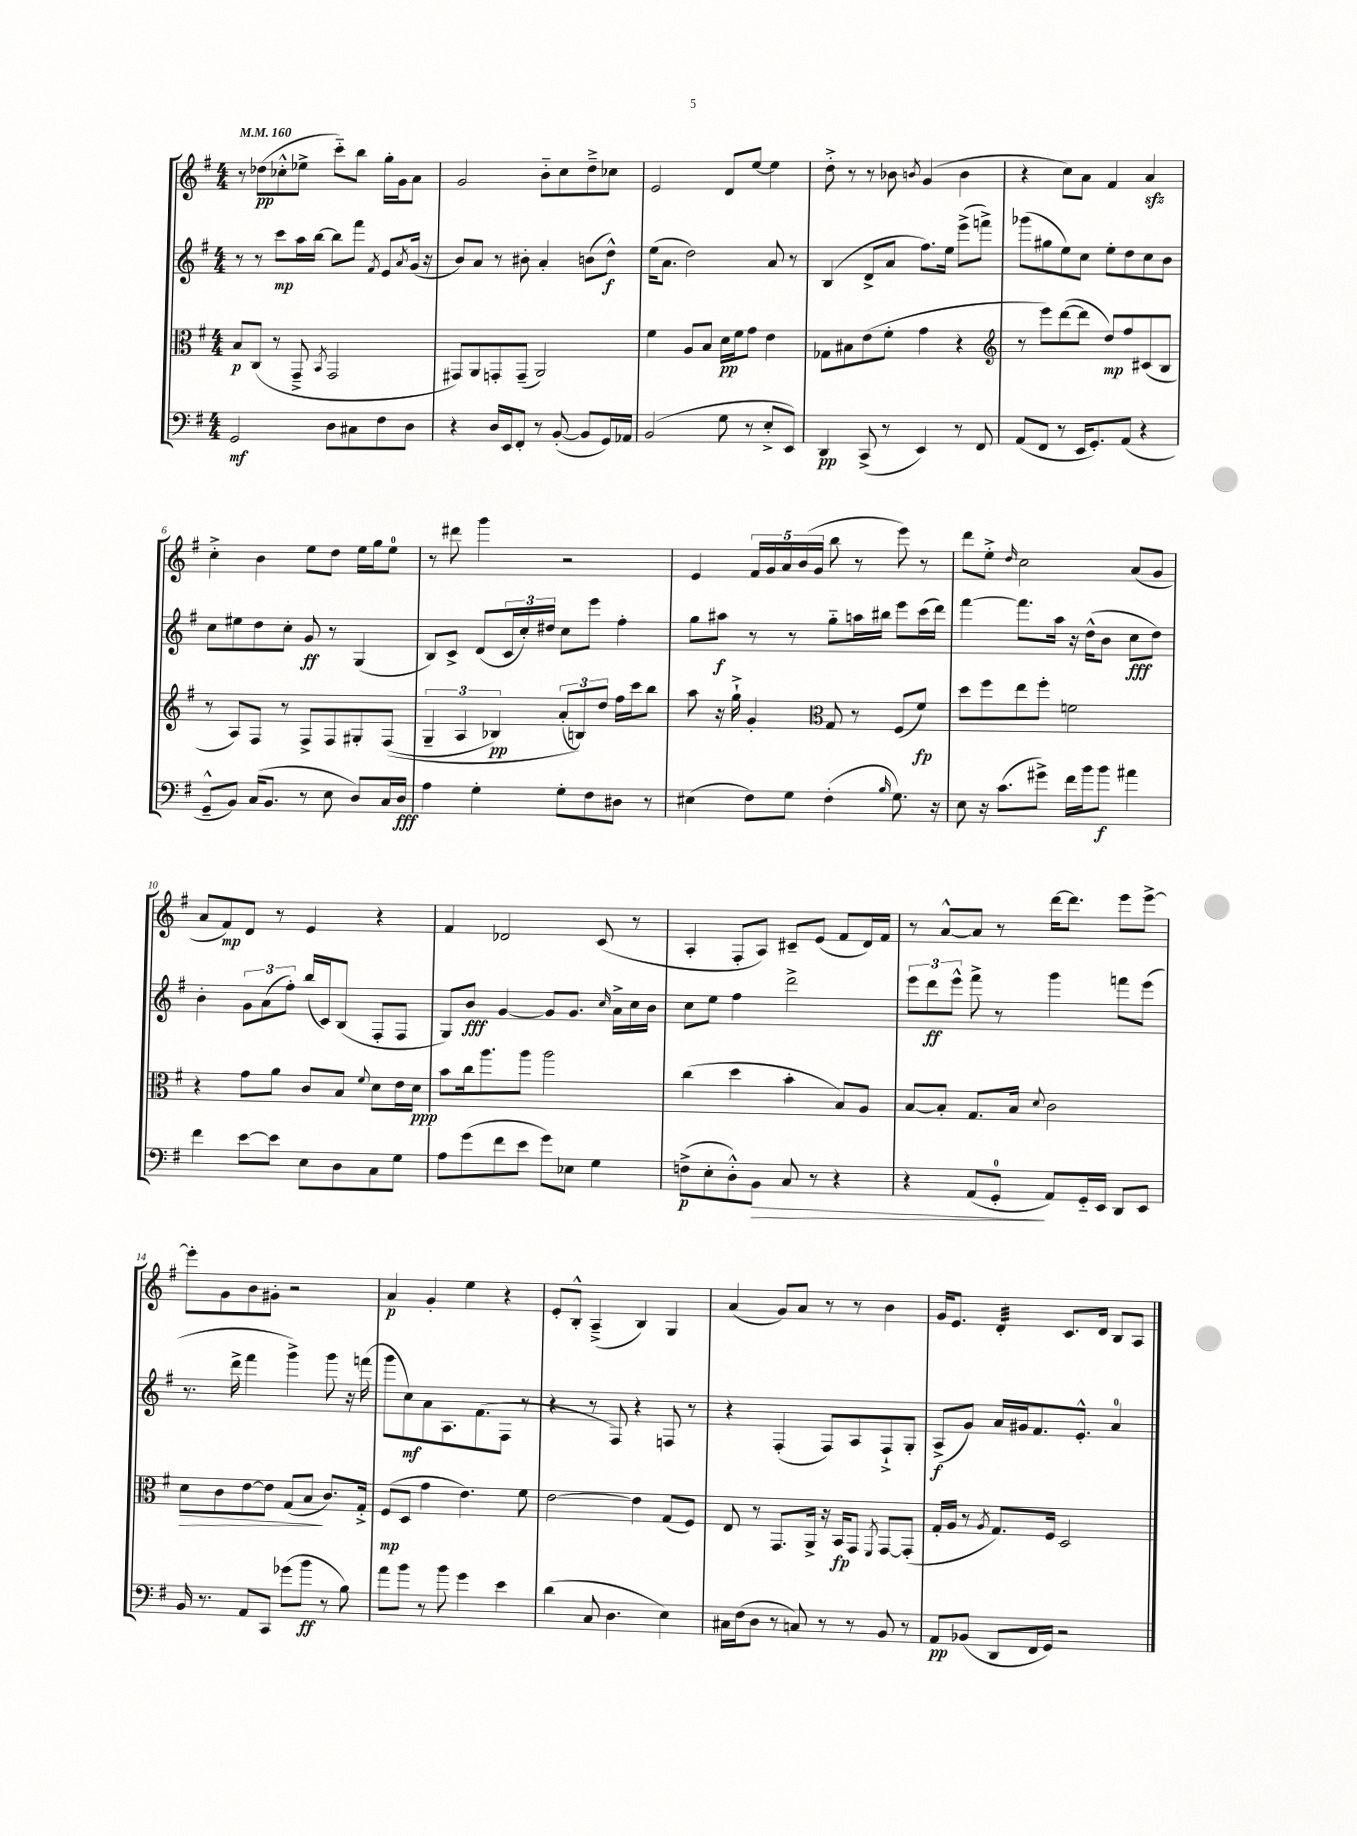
<<
\new StaffGroup <<
\new Staff = "s0" {
    \clef treble \key g \major \numericTimeSignature \time 4/4 \tempo 4 = 160
    r8 des''8\pp( ces''8-.-^ ees''8-> c'''8-_) b''8 g''16-. g'16 a'8 |
    g'2 b'8-_ c''8 d''8---> ces''8 |
    e'2 d'8 e''8~ e''4 |
    d''8-.-> r8 r8 bes'8 \acciaccatura { b'8 } g'4( b'4 |
    r4 c''8) a'8 fis'4 a'4\sfz |
    c''4-.-> b'4 e''8 d''8 e''16 g''16 e''8-0 |
    r8 dis'''8 g'''4 r2 |
    e'4 \tuplet 5/4 { fis'16 g'16 a'16 b'16( g'16 } b''8 r8 e'''8) r8 |
    d'''8 e''8-.-> \grace { d''16 } c''2 a'8( g'8 |
    a'8 fis'8\mp) d'8 r8 e'4 r4 |
    fis'4 des'2 c'8( r8 |
    a4-. fis8-. a8) cis'8-- e'8( fis'8 d'16) fis'16 |
    r8 a'8~-^ a'8 r8 d'''16~ d'''8. e'''8 e'''8~-> |
    e'''8-. g'8 b'8 gis'8-. r2 |
    a'4\p g'4-. e''4 r4 |
    e'8-. b8-.-^ a4--->( b4) g4 |
    a'4( g'8) a'8 r8 r8 b'4 |
    g'16 e'8. d'4:32-. c'8. d'16 b8 a8 \bar "|." |
}
\new Staff = "s1" {
    \clef treble \key g \major \numericTimeSignature \time 4/4
    r8 r8 c'''8\mp a''16 b''16~ b''8 fis'''8 \acciaccatura { fis'8 } e'8 \acciaccatura { a'8 } g'16( r16 |
    b'8) a'8 r8 bis'8-. a'4-. b'8( d''8-^\f) |
    e''16( a'8. d''2) a'8 r8 |
    b4( d'8-> a'8 fis''8.) e''16 e'''8->( f'''8->) |
    ges'''8( gis''8 e''8) c''8 e''8-. d''8 c''8 b'8 |
    c''8 eis''8 d''8 c''8-. g'8\ff r8 g4( |
    b8) c'8-> d'8( \tuplet 3/2 { c'16 c''16-.) dis''16 } c''8 e'''8 fis''4-. |
    g''8 ais''8\f r8 r8 g''8-_ a''16 bis''16 e'''8 c'''16( d'''16) |
    fis'''4~ fis'''8. a''16 r16 d''16-^( b'8 c''8\fff d''8) |
    b'4-. \tuplet 3/2 { g'8 a'8( fis''8-.) } b''16( c'16) b8( fis8-. fis8 |
    g8) b'8\fff g'4~ g'8 g'8. \grace { c''16 } a'16-> c''16 b'16 |
    c''8 e''8 fis''4 d'''2-> |
    \tuplet 3/2 { e'''8 d'''8\ff e'''8-^ } fis'''8-> r8 g'''4 f'''8 e'''8( |
    r8. d'''16-> fis'''4 g'''4->) g'''8 r16 f'''16( |
    g'''8 c''8\mf) a'8 a8. fis'8.( fis8 r8 |
    r4 r8 fis8) r4 f8 r8 |
    r4 fis4-.( fis8) a8 fis8-!-> g8-. |
    a8->\f( g'8) a'16 gis'16 fis'8. e'8.-.-^ a'4-0 \bar "|." |
}
\new Staff = "s2" {
    \clef alto \key g \major \numericTimeSignature \time 4/4
    b8\p c8( r8 g,8---> \acciaccatura { b,8 } g,2 |
    gis,8) a,8 g,8-. g,8--( a,2) |
    fis'4 a8 b8 d'16\pp fis'16 g'8 e'4 |
    ges8 bis8 e'8( fis'8-. g'4 r4 |
    \clef treble r8 e'''8) d'''8~( d'''8 d''8\mp) fis''8 cis'8( b8 |
    r8 a8) fis8 r8 fis8-> fis8 gis8-. fis8(\( |
    \tuplet 3/2 { g4-- a4 bes4\pp) } \tuplet 3/2 { a'8-.( b8)\) d''8 } fis''16 c'''16 b''8 |
    a''8 r16 g''16-!-> g'4-. \clef alto g8 r8 fis8( fis'8\fp) |
    d''8 fis''8 e''8 fis''8-. f'2 |
    r4 g'8 a'8 c'8 b8 \appoggiatura { fis'8 } d'8 e'16 d'16\ppp |
    b'8 c''16 a''8. a''8 a''2 |
    c''4( d''4 b'4-. b8) a8 |
    b8~ b8-. g8. b16 \appoggiatura { d'8 } c'2 |
    d'8\> c'8 e'8~ e'8 g8( b8\! c'8.) g16-.-> |
    fis8\mp( d8 g'4 e'4.) fis'8 |
    e'2~ e'4 g8( fis8) |
    e8 r8 g,8. a,16-> r16 b,16\fp g,8 \acciaccatura { fis,8 } g,8~ g,8-.( |
    g16-. a16 r8 \acciaccatura { a8 } g8.) fis16 d2 \bar "|." |
}
\new Staff = "s3" {
    \clef bass \key g \major \numericTimeSignature \time 4/4
    g,2\mf d8 cis8 fis8 d8 |
    r4 d16 e,16 fis,8-. r8 b,8~-.( b,8 g,16) aes,16 |
    b,2( g8 r8 e8-.-> e,8) |
    d,4\pp c,8->( r8 e,4) r8 fis,8 |
    a,8( fis,8 r8 e,16 g,8.-.) a,8( r4 |
    g,8---^ b,8) c16( b,8. r8 e8 d8) c16 d16\fff |
    a4 g4-. g8-. fis8 dis8 r8 |
    eis4( fis8) g8 fis4-.( \grace { b16 } g8.) r16 |
    e8 r16 c'8.( gis'8->) fis'16 b'16 b'8\f ais'4 |
    fis'4 e'8~ e'8 e8 d8 c8 g8 |
    a8 g'8( fis'8 e'8 g'8) ees8 g4 |
    f8->\p( e8-. d8-.-^) b,8\> c8 r8 r4 |
    r4 a,8( g,8-0-.\! a,8) g,16-_ e,16 d,8 e,8 |
    b,16 r8. a,8 c,8 ges'8( b'8\ff r8 b8) |
    a'8 b'8 r8 b'8 g'4 e'4 |
    d'4( c8 d4. e4) |
    cis16 fis16( d8 r8 c8) r8 r8 b,8 r8 |
    a,8\pp bes,8( d,8 fis,16 g,16) r2 \bar "|." |
}
>>
>>
